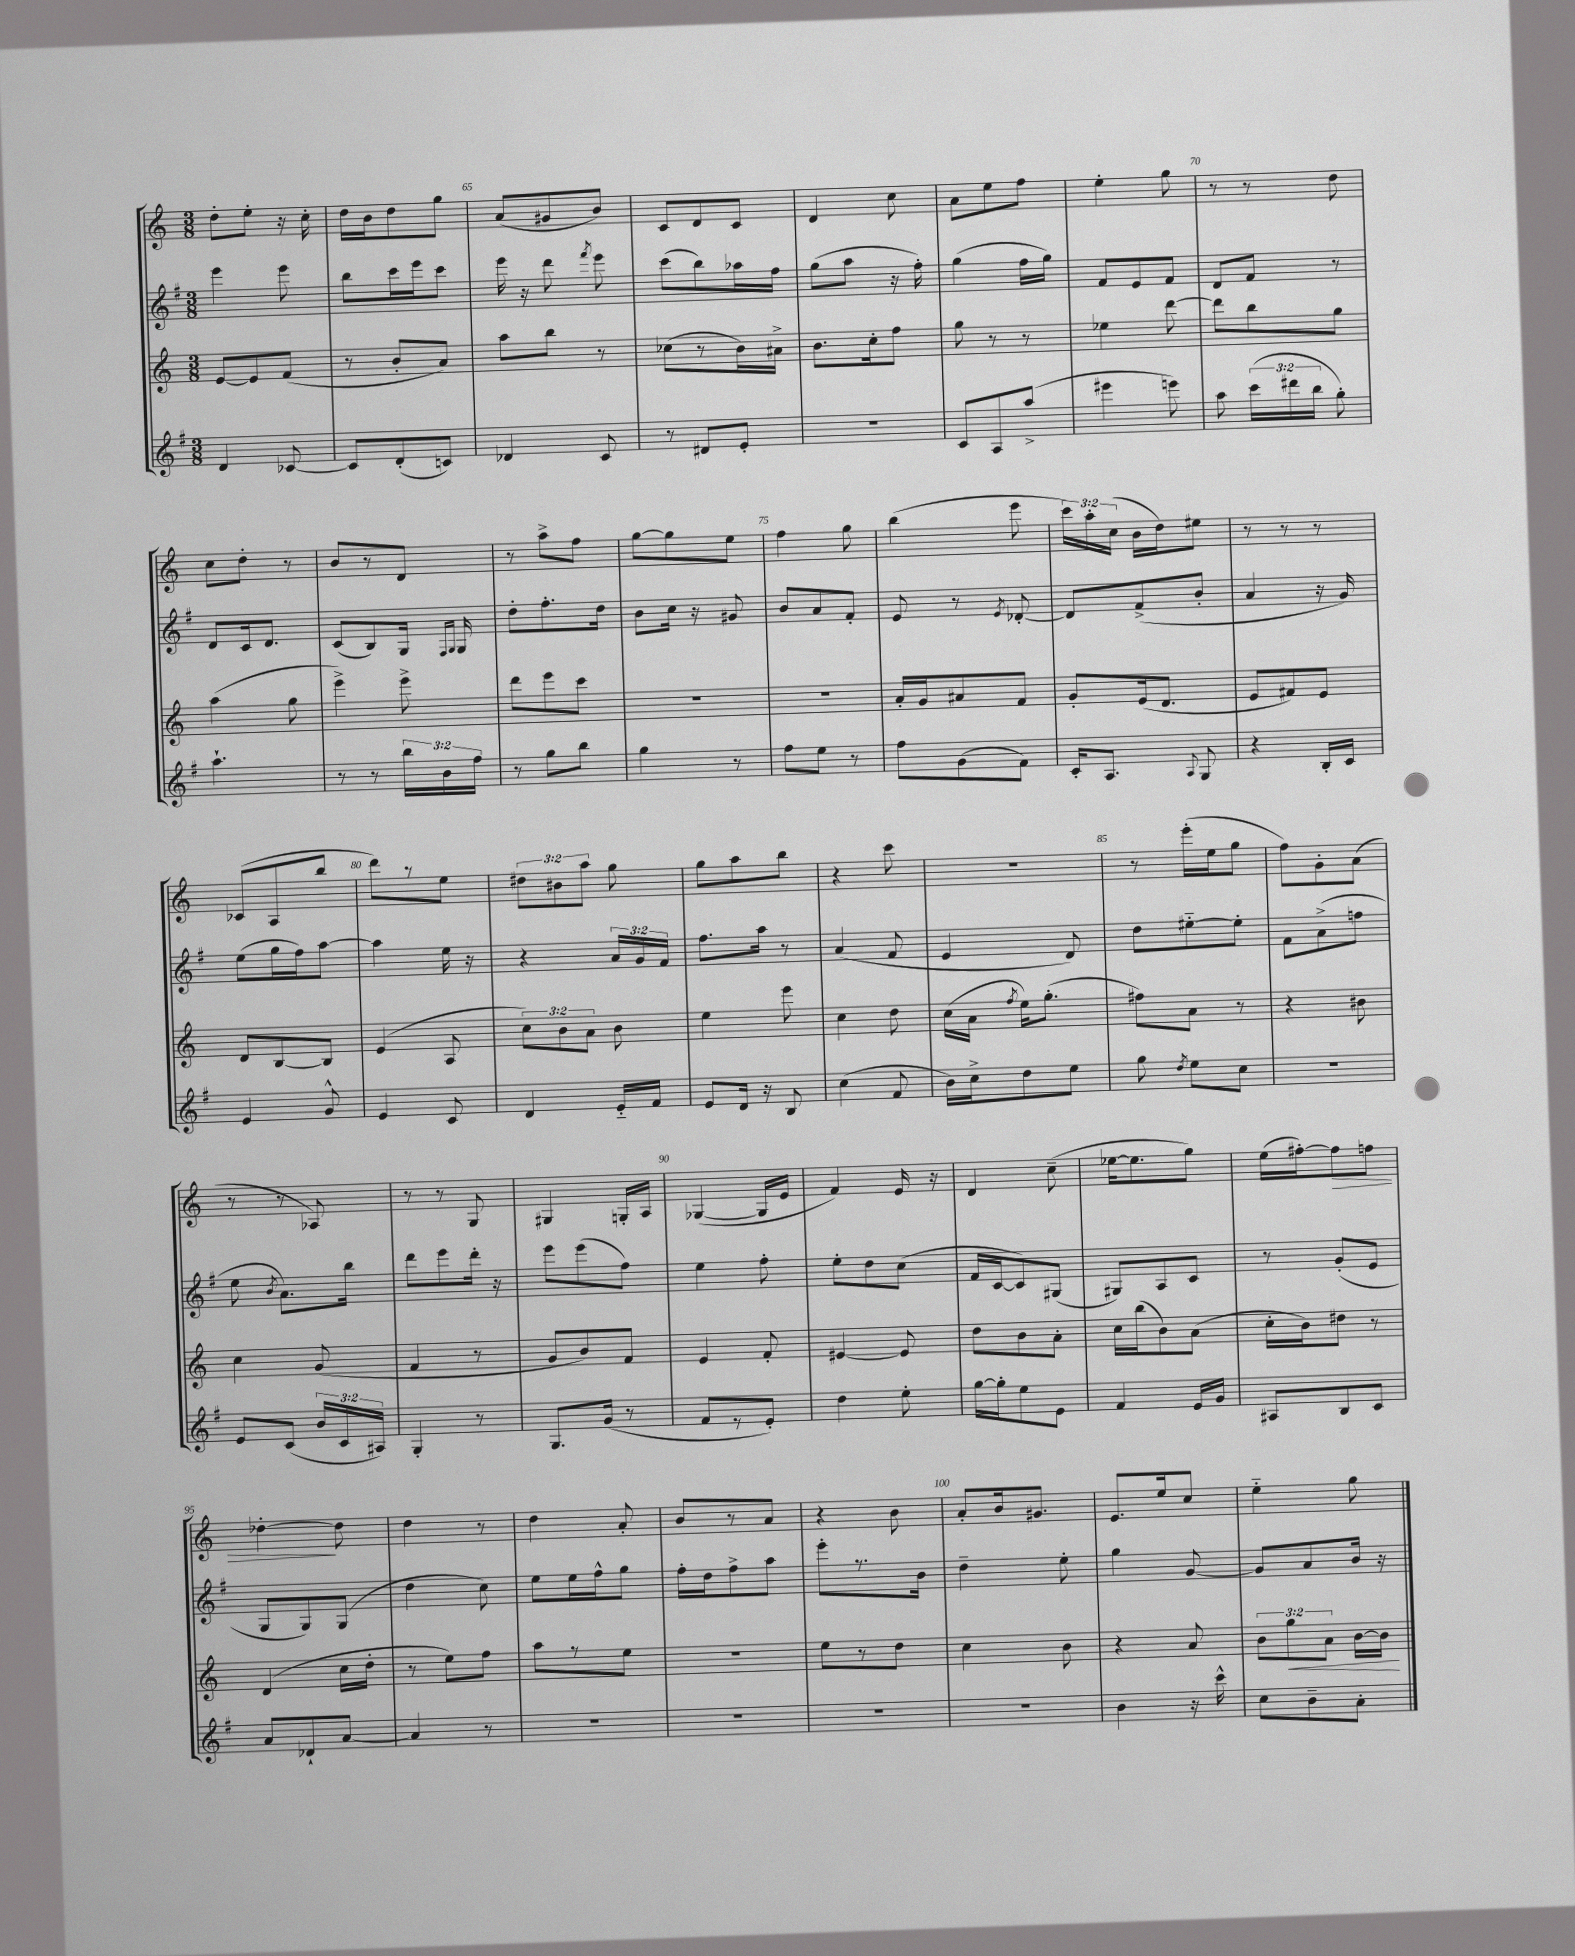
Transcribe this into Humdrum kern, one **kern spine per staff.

**kern	**kern	**dynam	**kern	**kern	**dynam
*part4	*part3	*part3	*part2	*part1	*part1
*staff4	*staff3	*staff3	*staff2	*staff1	*staff1
*clefG2	*clefG2	*	*clefG2	*clefG2	*
*k[f#]	*k[]	*	*k[f#]	*k[]	*
*M3/8	*M3/8	*	*M3/8	*M3/8	*
=63	=63	=63	=63	=63	=63
4d/	[8e/L	.	4eee\	8dd'\L	.
.	8e/]	.	.	8ee'\J	.
[8c-X/	(8f/J	.	8eee\	16r	.
.	.	.	.	16cc'\	.
=64	=64	=64	=64	=64	=64
8c-/L]	8r	.	8bb\L	16dd\LL	.
.	.	.	.	16b\J	.
(8d'/	8b'/L	.	16ccc\L	8dd\	.
.	.	.	16eee\J	.	.
8cn/J)	8a/J)	.	8ccc\J	8gg\J	.
=65	=65	=65	=65	=65	=65
4d-X/	8aa\L	.	16eee\	(8a/L	.
.	.	.	16r	.	.
.	8bb\J	.	8ddd\	8g#X/	.
.	.	.	8qfff#/	.	.
8c/	8r	.	8eee\	8b/J)	.
=66	=66	=66	=66	=66	=66
8r	(8cc-X\L	.	(8ccc\L	8c/L	.
8d#X/L	8r	.	8bb\)	8d/	.
8e'/J	16b\L)	.	16aa-X\L	8c/J	.
.	16a#X^\JJ	.	16ff#\JJ	.	.
=67	=67	=67	=67	=67	=67
4.r	8.b\L	.	(8gg\L	4d/	.
.	.	.	8aa\J	.	.
.	16cc'\k	.	.	.	.
.	8ff\J	.	16r	8cc\	.
.	.	.	16ff#'\)	.	.
=68	=68	=68	=68	=68	=68
8c/L	8gg\	.	(4gg\	8a\L	.
8A/	8r	.	.	8ee\	.
(8aa^/J	8r	.	16ff#\LL	8ff\J	.
.	.	.	16gg\JJ)	.	.
=69	=69	=69	=69	=69	=69
4eee#X\	4ee-X\	.	8f#/L	4ee'\	.
.	.	.	8e/	.	.
8eeen\)	[8ddd\	.	8f#/J	8gg\	.
=70	=70	=70	=70	=70	=70
8aa\	8ddd\L]	.	8d/L	8r	.
(24ccc\LL	8bb\	.	8f#/J	8r	.
24ddd#X\	.	.	.	.	.
24bb\JJ	.	.	.	.	.
8gg'\)	8gg\J	.	8r	8dd\	.
!!LO:LB:g=z
=71	=71	=71	=71	=71	=71
4.aa`\	(4aa\	.	8d/L	8cc\L	.
.	.	.	16c/k	8dd'\J	.
.	.	.	8.d/J	.	.
.	8gg\	.	.	8r	.
=72	=72	=72	=72	=72	=72
8r	4eee^\)	.	(8c/L	8b/L	.
8r	.	.	8B/)	8r	.
24bb\LL	8eee^\	.	16G/Jk	8d/J	.
24b\	.	.	.	.	.
.	.	.	16qqF#/LL	.	.
.	.	.	16qqG/JJ	.	.
.	.	.	16G/	.	.
24ff#\JJ	.	.	.	.	.
=73	=73	=73	=73	=73	=73
8r	8ddd\L	.	8dd'\L	8r	.
8gg\L	8eee\	.	8.ff#'\	8aa^\L	.
8bb\J	8ccc\J	.	.	8ff\J	.
.	.	.	16dd\Jk	.	.
=74	=74	=74	=74	=74	=74
4gg\	4.r	.	8b\L	[8gg\L	.
.	.	.	16cc\Jk	8gg\]	.
.	.	.	16r	.	.
8r	.	.	8g#X/	8ee\J	.
=75	=75	=75	=75	=75	=75
8ff#\L	4.r	.	8b/L	4ff\	.
8ee\J	.	.	8a/	.	.
8r	.	.	8f#'/J	8gg\	.
=76	=76	=76	=76	=76	=76
8ff#\L	16a'/LL	.	8e/	(4bb\	.
.	16g/J	.	.	.	.
(8g\	8a#X/	.	8r	.	.
.	.	.	8qe/	.	.
8f#\J)	8f/J	.	[8d-X'/	8eee\	.
=77	=77	=77	=77	=77	=77
16c'/KL	8g'/L	.	8d-/L]	24ccc\LL)	.
.	.	.	.	24aa'\	.
8.A/J	.	.	.	.	.
.	.	.	.	(24cc\JJ	.
.	(16e/k	.	(8f#^/	16b\LL	.
.	8.d/J	.	.	16dd\J)	.
8qqA/	.	.	.	.	.
8G/	.	.	8b'/J	8ee#X\J	.
=78	=78	=78	=78	=78	=78
4r	8e/L	.	4a/	8r	.
.	8f#X/)	.	.	8r	.
16B'/LL	8e/J	.	16r	8r	.
16c/JJ	.	.	16g/)	.	.
!!LO:LB:g=z
=79	=79	=79	=79	=79	=79
4e/	8d/L	.	(8ee\L	(8c-X/L	.
.	[8B/	.	16gg\L	8A/	.
.	.	.	16ff#\J)	.	.
8g^^/	8B/J]	.	[8aa\J	8bb/J	.
=80	=80	=80	=80	=80	=80
4e/	(4e/	.	4aa\]	8ddd\L)	.
.	.	.	.	8r	.
8c/	8A/	.	16ee\	8ee\J	.
.	.	.	16r	.	.
=81	=81	=81	=81	=81	=81
4d/	12cc\L)	.	4r	12dd#X\L	.
.	12b\	.	.	12b#X\	.
.	12a\J	.	.	12aa\J	.
16e/LL	8b\	.	24a/LL	8gg\	.
.	.	.	24g/	.	.
16f#/JJ	.	.	.	.	.
.	.	.	24f#/JJ	.	.
=82	=82	=82	=82	=82	=82
8e/L	4ee\	.	8.ff#\L	8gg\L	.
16d/Jk	.	.	.	8aa\	.
16r	.	.	16aa\Jk	.	.
8B/	8eee\	.	8r	8bb\J	.
=83	=83	=83	=83	=83	=83
(4cc\	4cc\	.	(4a/	4r	.
8f#/	8dd\	.	8f#/	8ccc\	.
=84	=84	=84	=84	=84	=84
16b\LL)	(16cc\LL	.	4e/	4.r	.
16cc^\J	16a\JJ	.	.	.	.
.	8qff/	.	.	.	.
8dd\	16ee\KL)	.	.	.	.
.	(8.gg'\J	.	.	.	.
8ee\J	.	.	8d/)	.	.
=85	=85	=85	=85	=85	=85
8gg\	8ff#X\L)	.	8dd\L	8r	.
8qdd/	.	.	.	.	.
8ee\L	8a\J	.	[8ee#X\	(16eee'\LL	.
.	.	.	.	16ee\J	.
8cc\J	8r	.	8ee#'\J]	8gg\J	.
=86	=86	=86	=86	=86	=86
4.r	4r	.	8f#\L	8ff\L)	.
.	.	.	(8a^\	8g'\	.
.	8b#X\	.	8ffn\J	(8a\J	.
!!LO:LB:g=z
=87	=87	=87	=87	=87	=87
8e/L	4cc\	.	8ee\	8r	.
.	.	.	8qb/	.	.
(8c/J	.	.	8.a\L)	8r	.
24b/LL	(8g/	.	.	8A-X/)	.
24c/	.	.	.	.	.
.	.	.	16bb\Jk	.	.
24A#X/JJ)	.	.	.	.	.
=88	=88	=88	=88	=88	=88
4G'/	4f/	.	8ddd\L	8r	.
.	.	.	8eee\	8r	.
8r	8r	.	16ddd'\Jk	8G/	.
.	.	.	16r	.	.
=89	=89	=89	=89	=89	=89
8.G/L	8g/L	.	8eee\L	4G#X/	.
.	8b/)	.	(8eee\	.	.
(16g/Jk	.	.	.	.	.
8r	8f/J	.	8ff#\J)	16Gn'/LL	.
.	.	.	.	16A/JJ	.
=90	=90	=90	=90	=90	=90
8f#/L	4e/	.	4ee\	([4G-X/	.
8r	.	.	.	.	.
8e'/J)	8f'/	.	8ff#'\	16G-/LL]	.
.	.	.	.	16e/JJ	.
=91	=91	=91	=91	=91	=91
4dd\	[4e#X/	.	8ee'\L	4f/)	.
.	.	.	8dd\	.	.
8ee'\	8e#/]	.	(8cc\J	16e/	.
.	.	.	.	16r	.
=92	=92	=92	=92	=92	=92
[16gg\LL	8dd\L	.	16f#/LL	4d/	.
16gg'\J]	.	.	[16c/J	.	.
8ee\	8b\	.	8c/])	.	.
8e\J	8a'\J	.	(8G#X/J	(8cc~\	.
=93	=93	=93	=93	=93	=93
4f#/	16cc\LL	.	8G#X/L)	[16ee-X\KL	.
.	(16bb\J	.	.	8.ee-\]	.
.	8b\)	.	8A/	.	.
16e/LL	(8a\J	.	8c/J	8gg\J)	.
16g/JJ	.	.	.	.	.
=94	=94	=94	=94	=94	=94
8A#X/L	16cc'\LL	.	8r	(16ee\LL	.
.	16b\J)	.	.	[16ff#X'\J)	.
!	!	!	!	!	!LO:HP:b
8B/	8dd#X\J	.	(8g'/L	8ff#\]	>
8c/J	8r	.	8e/J	8ffn\J	.
!!LO:LB:g=z
=95	=95	=95	=95	=95	=95
8a/L	(4d/	.	8G/L	[4dd-X'\	.
8d-X`/	.	.	8G/)	.	.
[8a/J	16cc\LL	.	(8G/J	8dd-\]	]
.	16dd'\JJ	.	.	.	.
=96	=96	=96	=96	=96	=96
4a/]	8r	.	4dd\	4dd\	.
.	8ee\L)	.	.	.	.
8r	8ff\J	.	8cc\)	8r	.
=97	=97	=97	=97	=97	=97
4.r	8aa\L	.	8ee\L	4dd\	.
.	8r	.	16ee\L	.	.
.	.	.	16ff#^^\J	.	.
.	8ee\J	.	8gg\J	8a'/	.
=98	=98	=98	=98	=98	=98
4.r	4.r	.	16ff#'\LL	8b/L	.
.	.	.	16dd\J	.	.
.	.	.	8ff#^\	8r	.
.	.	.	8aa\J	8a/J	.
=99	=99	=99	=99	=99	=99
4.r	8ee\L	.	8eee'\L	4r	.
.	8r	.	8.r	.	.
.	8dd\J	.	.	8b\	.
.	.	.	16b\Jk	.	.
=100	=100	=100	=100	=100	=100
4.r	4cc\	.	4dd~\	8a'/L	.
.	.	.	.	16b/k	.
.	.	.	.	8.g#X/J	.
.	8b\	.	8ee'\	.	.
=101	=101	=101	=101	=101	=101
4b\	4r	.	4gg\	8.e/L	.
.	.	.	.	16ee/k	.
16r	8a/	.	[8g/	8cc/J	.
16ccc^^\	.	.	.	.	.
=102	=102	=102	=102	=102	=102
8cc\L	12b\L	.	8g/L]	4ee\	.
!	!	!LO:HP:b	!	!	!
.	12gg\	<	.	.	.
8b~\	.	.	8a/	.	.
.	12a\J	.	.	.	.
8a'\J	[16b\LL	.	16b/Jk	8gg\	.
.	16b\JJ]	.	16r	.	.
.	.	[	.	.	.
==	==	==	==	==	==
*-	*-	*-	*-	*-	*-
